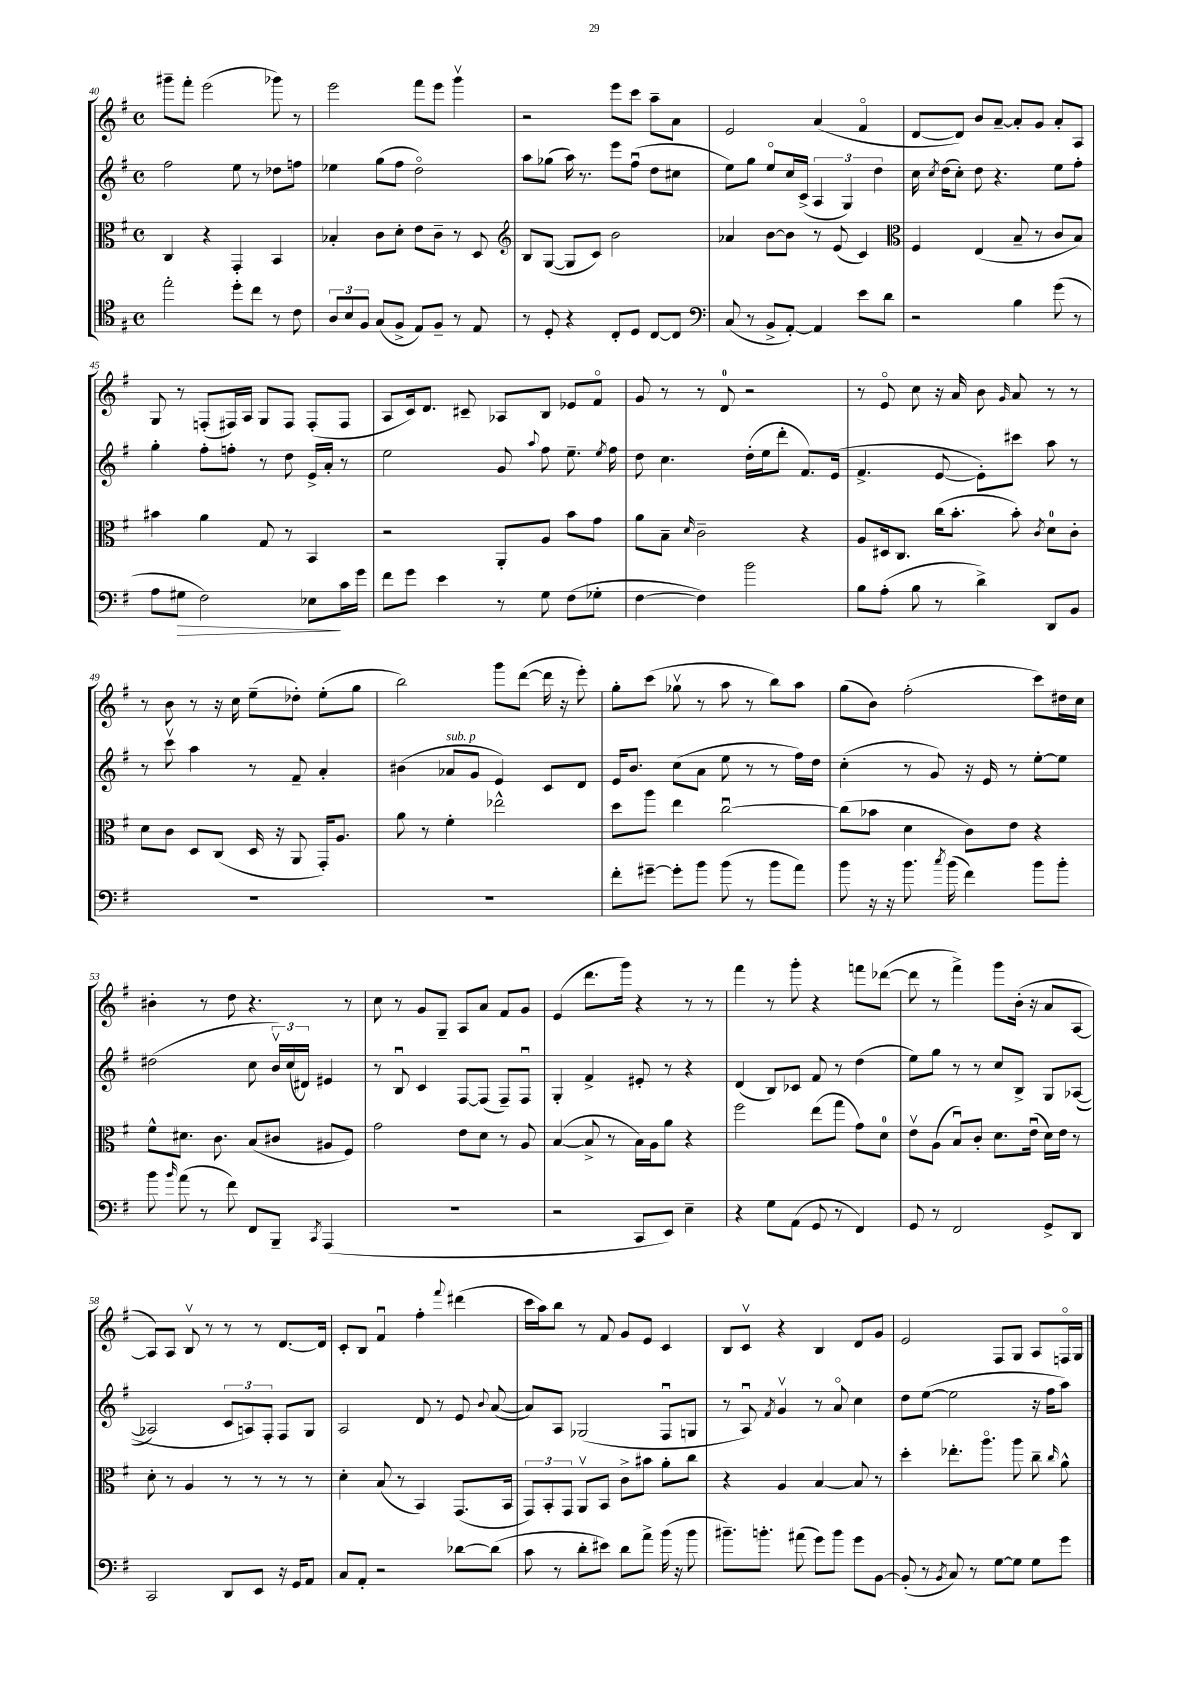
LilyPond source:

<<
\new StaffGroup <<
\new Staff = "s0" {
    \clef treble \key g \major \defaultTimeSignature \time 4/4
    \autoBeamOff gis'''8[-- fis'''8]-. e'''2( ges'''8) r8 |
    e'''2 fis'''8[ e'''8] g'''4\upbow |
    r2 e'''8[ c'''8] a''8[-- a'8] |
    e'2 a'4( fis'4\flageolet |
    d'8[~ d'8]) b'8[ a'8]~-- a'8[-. g'8] a'8[-. a8] |
    g8 r8 f8[-.( fis16) a16] g8[ fis8] fis8[-.( fis8] |
    a8[ c'16) d'8.] cis'8-- aes8[ b8] ees'8[ fis'8]\flageolet |
    g'8 r8 r8 d'8-0 r2 |
    r8 e'8\flageolet c''8 r16 a'16 b'8 \grace { g'16 } a'8 r8 r8 |
    r8 b'8 r8 r16 c''16 e''8[--( des''8]-.) e''8[-.( g''8] |
    b''2) g'''8[ d'''8]~( d'''16 r16 e'''8-.) |
    g''8[-. c'''8]( ges''8\upbow r8 a''8 r8 b''8[) a''8] |
    g''8[( b'8]) fis''2-.( c'''8[) dis''16 c''16] |
    bis'4-. r8 d''8 r4. r8 |
    c''8 r8 g'8[ g8]-- a8[ a'8] fis'8[ g'8] |
    e'4( d'''8.[ g'''16]) r4 r8 r8 |
    fis'''4 r8 g'''8-. r4 f'''8[ des'''8]~( |
    des'''8 r8 fis'''4->) g'''8[ b'16]-.( r16 a'8[ a8]~ |
    a8[) a8] b8\upbow r8 r8 r8 d'8.[~ d'16] |
    c'8[-. b8] fis'4\downbow fis''4-. \appoggiatura { fis'''8 } dis'''4( |
    c'''16[ a''16) b''8] r8 fis'8 g'8[ e'8] c'4 |
    b8[ c'8]\upbow r4 b4 d'8[ g'8] |
    e'2 fis8[ g8] a8[ f16\flageolet g16] \bar "|." |
}
\new Staff = "s1" {
    \clef treble \key g \major \defaultTimeSignature \time 4/4
    \autoBeamOff fis''2 e''8 r8 des''8[ f''8] |
    ees''4 g''8[( fis''8] d''2\flageolet) |
    a''8[ ges''8]( a''16) r8. e'''8[ fis''8]\downbow( d''8[ cis''8] |
    e''8[) g''8] e''8[\flageolet c''16 c'16]->( \tuplet 3/2 { a4 g4) d''4 } |
    c''16 \acciaccatura { c''8 } d''16[( c''8]-.) d''8 r4. e''8[ fis''8]-. |
    g''4-. fis''8[-. f''8]-. r8 d''8 e'16[-> a'16]-. r8 |
    e''2 g'8 \appoggiatura { a''8 } fis''8 e''8.-- \acciaccatura { e''8 } fis''16 |
    d''8 c''4. d''16[-.( e''16 d'''8]-. fis'8.[) e'16]( |
    fis'4.-> e'8~ e'8[-.) cis'''8] a''8 r8 |
    r8 c'''8\upbow a''4 r8 fis'8-- a'4-. |
    bis'4( aes'8[^\markup { \italic "sub. p" } g'8] e'4) c'8[ d'8] |
    e'16[ b'8.] c''8[( a'8] e''8 r8 r8 fis''16[) d''16] |
    c''4-.( r8 g'8) r16 e'16 r8 e''8[~-. e''8] |
    dis''2( c''8 \tuplet 3/2 { b'16[\upbow) c''16( dis'16]) } eis'4 |
    r8 b8\downbow c'4 fis8[~ fis8]( fis8[--) fis8]\downbow |
    g4-. fis'4-> eis'8-. r8 r4 |
    d'4( b8[) ces'8] fis'8 r8 d''4( |
    e''8[) g''8] r8 r8 c''8[ b8]-> g8[ aes8]~(\( |
    aes2) \tuplet 3/2 { c'8[ a8\) fis8]-. } fis8[ g8] |
    a2 d'8 r8 e'8 \appoggiatura { b'8 } a'8~( |
    a'8[) a8] ges2( fis8[\downbow g8] |
    r8 a8\downbow) \acciaccatura { fis'8 } g'4\upbow r8 a'8\flageolet c''4 |
    d''8[ e''8]~( e''2 r16 fis''16[ a''8]) \bar "|." |
}
\new Staff = "s2" {
    \clef alto \key g \major \defaultTimeSignature \time 4/4
    \autoBeamOff c4 r4 g,4-. b,4 |
    bes4-. c'8[ d'8]-. e'8[ c'8]-- r8 d8 |
    \clef treble b8[ g8]~( g8[ c'8]) b'2 |
    aes'4 b'8[~ b'8] r8 e'8( c'4) |
    \clef alto fis4 e4( b8-- r8 c'8[ b8]) |
    bis'4 a'4 g8 r8 b,4 |
    r2 a,8[-. a8] b'8[ g'8] |
    a'8[ b8]-- \grace { d'16 } c'2-- r4 |
    a8[ dis16 c8.] c''16[( b'8.]-. b'8-.) \acciaccatura { c'8 } d'8[-0 c'8]-. |
    d'8[ c'8] d8[ c8]( d16 r16 a,8 g,16[-.) a8.] |
    a'8 r8 fis'4-. ees''2-^ |
    d''8[ a''8] e''4 c''2~\downbow |
    c''8[( bes'8] d'4 c'8[) e'8] r4 |
    fis'8[-^ dis'8.] c'8. b8[( cis'8] ais8[ fis8]) |
    g'2 e'8[ d'8] r8 a8 |
    b4~( b8-> r8 b16[) a16 a'8] r4 |
    fis''2 e''8[( g''8] g'8[) d'8]-0 |
    e'8[\upbow a8]( b8[\downbow) c'8]-. d'8.[ e'16]\downbow( d'16[) e'16] r8 |
    d'8-. r8 a4 r8 r8 r8 r8 |
    d'4-. b8( r8 b,4) g,8.[( b,16] |
    \tuplet 3/2 { g,8[) b,8-. g,8] } a,8[\upbow b,8] c'8[-> bis'8] a'8[-. c''8] |
    r4 a4 b4~ b8 r8 |
    d''4-. ees''8.[-. a''8.]\flageolet a''8 c''8-- \grace { c''16 } a'8-^ \bar "|." |
}
\new Staff = "s3" {
    \clef tenor \key g \major \defaultTimeSignature \time 4/4
    \autoBeamOff e''2-. d''8[-. c''8] r8 c'8 |
    \tuplet 3/2 { a8[ b8 fis8] } g8[( fis8]-> e8[) fis8]-- r8 e8 |
    r8 d8-. r4 c8[-. d8] c8[~ c8] |
    \clef bass c8( r8 b,8[-> a,8]~-.) a,4 e'8[ d'8] |
    r2 b4 g'8( r8 |
    a8[ gis8]\> fis2) ees8[\! c'16 g'16] |
    fis'8[ g'8] e'4 r8 g8 fis8[( ges8]-. |
    fis4~ fis4) b'2 |
    b8[ a8]-.( b8 r8 d'4->) d,8[ b,8] |
    R1 |
    R1 |
    fis'8[-. gis'8]~-- gis'8[-. b'8] b'8( r8 b'8[ a'8]) |
    b'8 r16 r16 b'8. \acciaccatura { c''8 } b'16( fis'4) b'8[ b'8]-. |
    b'8 \grace { b'16 } a'8( r8 fis'8) fis,8[ b,,8]-- \acciaccatura { c,8 } a,,4( |
    R1 |
    r2 c,8[ e,8]) e4-- |
    r4 g8[ a,8]( g,8 r8 fis,4) |
    g,8 r8 fis,2 g,8[-> d,8] |
    c,2 d,8[ e,8] r16 g,16[ a,8] |
    c8[ a,8]-. r2 des'8[~ des'8]( |
    c'8 r8 d'8[-. eis'8]) d'8[ a'8]-> b'16( r16 b'8 |
    bis'8.[--) b'8.]-. ais'8( g'8[) b'8] g'8[ b,8]~ |
    b,8-.( r8 \acciaccatura { b,8 } c8) r8 g8[~ g8] g8[ g'8] \bar "|." |
}
>>
>>
\layout { \context { \Score currentBarNumber = #40 } }
